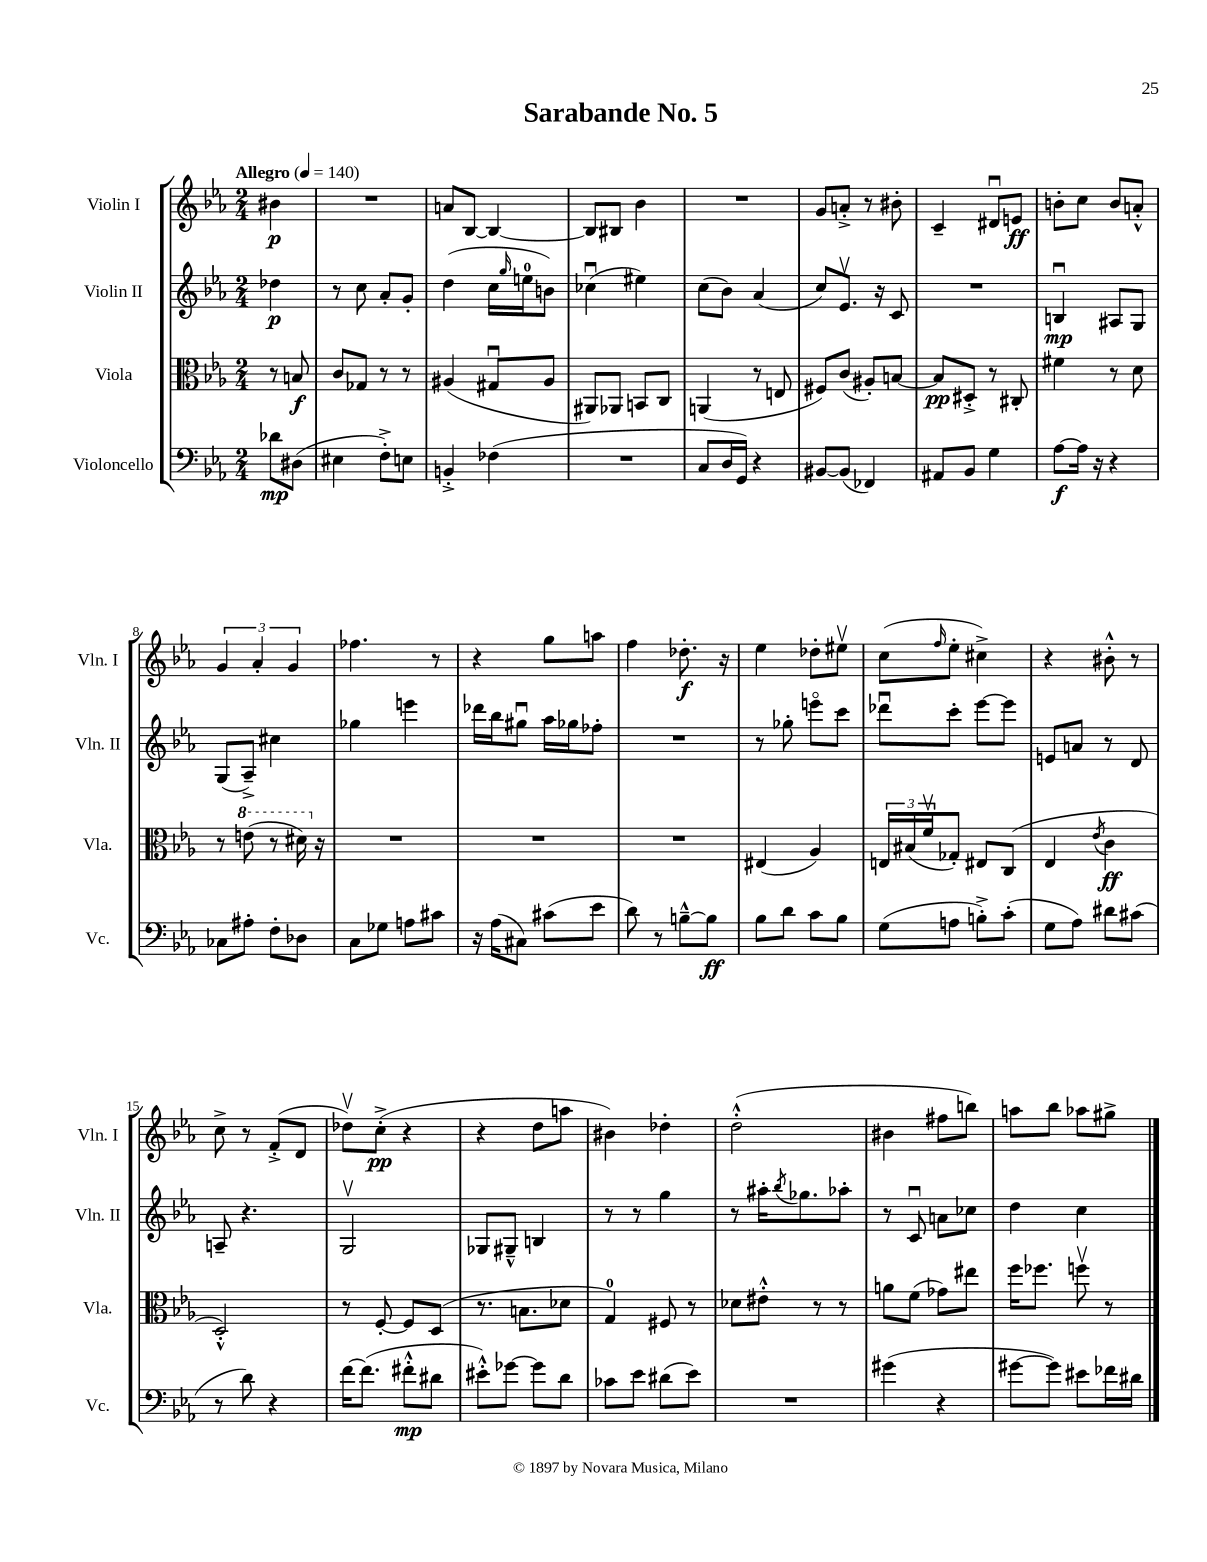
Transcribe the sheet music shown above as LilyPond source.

\header { title = "Sarabande No. 5" }
<<
\new StaffGroup <<
\new Staff = "s0" \with { instrumentName = "Violin I" shortInstrumentName = "Vln. I" } {
    \clef treble \key ees \major \numericTimeSignature \time 2/4 \partial 4 \tempo "Allegro" 4 = 140
    bis'4\p |
    R2 |
    a'8 bes8~ bes4~ |
    bes8 bis8 bes'4 |
    R2 |
    g'8 a'8-.-> r8 bis'8-. |
    c'4-- dis'8\downbow e'8\ff |
    b'8-. c''8 b'8 a'8-.-^ |
    \tuplet 3/2 { g'4 aes'4-. g'4 } |
    fes''4. r8 |
    r4 g''8 a''8 |
    f''4 des''8.-.\f r16 |
    ees''4 des''8-. eis''8\upbow |
    c''8( \grace { f''16 } ees''8-. cis''4->) |
    r4 bis'8-.-^ r8 |
    c''8-> r8 f'8-.->( d'8 |
    des''8\upbow) c''8-.->\pp( r4 |
    r4 d''8 a''8 |
    bis'4) des''4-. |
    d''2-.-^( |
    bis'4 fis''8 b''8) |
    a''8 bes''8 aes''8 gis''8-> \bar "|." |
}
\new Staff = "s1" \with { instrumentName = "Violin II" shortInstrumentName = "Vln. II" } {
    \clef treble \key ees \major \numericTimeSignature \time 2/4 \partial 4
    des''4\p |
    r8 c''8 aes'8-. g'8-. |
    d''4( c''16 \grace { g''16 } e''16-0 b'8) |
    ces''4\downbow( eis''4) |
    c''8( bes'8) aes'4( |
    c''8) ees'8.\upbow r16 c'8 |
    R2 |
    b4\downbow\mp ais8 g8 |
    g8( aes8--->) cis''4 |
    ges''4 e'''4 |
    des'''16 bes''16 gis''8\downbow aes''16 ges''16 fes''8-. |
    R2 |
    r8 ges''8-. e'''8\flageolet c'''8 |
    des'''8\downbow c'''8-. ees'''8~ ees'''8 |
    e'8 a'8 r8 d'8 |
    a8-- r4. |
    g2\upbow |
    ges8 gis8---^ b4 |
    r8 r8 g''4 |
    r8 ais''16-. \acciaccatura { bes''8 } ges''8. aes''8-. |
    r8 c'8\downbow a'8 ces''8 |
    d''4 c''4 \bar "|." |
}
\new Staff = "s2" \with { instrumentName = "Viola" shortInstrumentName = "Vla." } {
    \clef alto \key ees \major \numericTimeSignature \time 2/4 \partial 4
    r8 b8\f |
    c'8 ges8 r8 r8 |
    ais4( gis8\downbow ais8 |
    ais,8) aes,8 b,8 c8 |
    a,4( r8 e8 |
    fis8) c'8( ais8-.) b8~ |
    b8\pp dis8-.-> r8 cis8-. |
    fis'4 r8 d'8 |
    r8 \ottava #1 e''8( r8 dis''16) \ottava #0 r16 |
    R2 |
    R2 |
    R2 |
    eis4( aes4) |
    \tuplet 3/2 { e16 bis16( f'16\upbow } ges8-.) eis8 c8( |
    ees4 \acciaccatura { ees'8 } c'4\ff |
    d2-.-^) |
    r8 f8~-. f8 d8( |
    r8. b8. des'8 |
    g4-0) fis8 r8 |
    des'8 eis'8-.-^ r8 r8 |
    a'8 f'8( ges'8) eis''8 |
    f''16 fes''8. f''8\upbow r8 \bar "|." |
}
\new Staff = "s3" \with { instrumentName = "Violoncello" shortInstrumentName = "Vc." } {
    \clef bass \key ees \major \numericTimeSignature \time 2/4 \partial 4
    des'8\mp dis8( |
    eis4 f8-.->) e8 |
    b,4-.-> fes4( |
    R2 |
    c8 d16 g,16) r4 |
    bis,8~ bis,8( fes,4) |
    ais,8 bes,8 g4 |
    aes8~\f aes16 r16 r4 |
    ces8 ais8-. f8-. des8 |
    c8 ges8 a8 cis'8 |
    r16 aes16( cis8) cis'8( ees'8 |
    d'8) r8 b8~---^ b8\ff |
    bes8 d'8 c'8 bes8 |
    g8( a8 b8-.->) c'8-.( |
    g8 aes8) dis'8 cis'8( |
    r8 d'8) r4 |
    f'16~ f'8.( fis'8-.-^\mp dis'8 |
    eis'8-.-^) ges'8~ ges'8 d'8 |
    ces'8 ees'8 dis'8( ees'8) |
    R2 |
    gis'4( r4 |
    gis'8~ gis'8) eis'8 fes'16 dis'16 \bar "|." |
}
>>
>>
